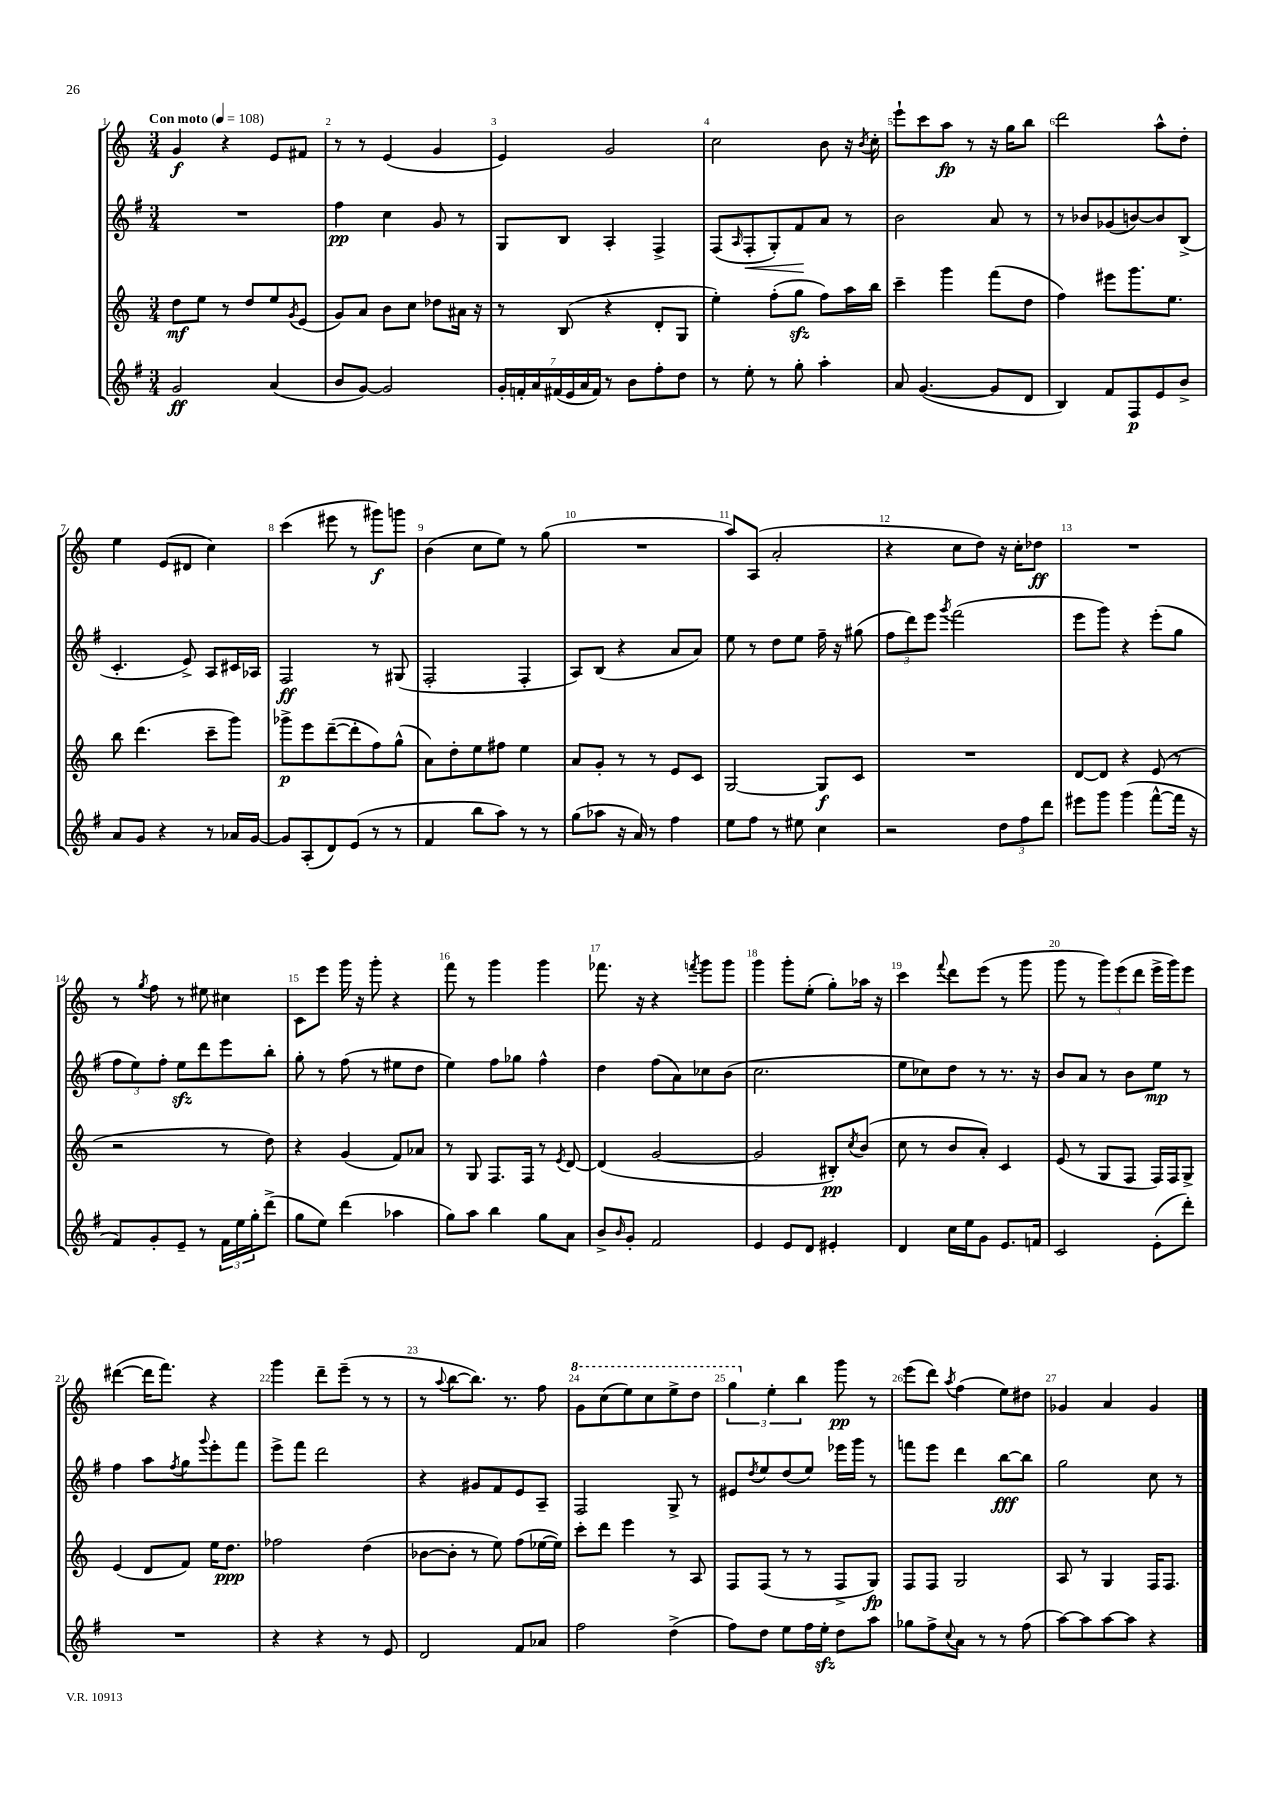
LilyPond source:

<<
\new StaffGroup <<
\new Staff = "s0" {
    \clef treble \key c \major \numericTimeSignature \time 3/4 \tempo "Con moto" 4 = 108
    g'4\f r4 e'8 fis'8 |
    r8 r8 e'4( g'4 |
    e'4) g'2 |
    c''2 b'8 r16 \acciaccatura { b'8 } c''16-. |
    e'''8-! c'''8 a''8\fp r8 r16 g''16 b''8 |
    d'''2 a''8-^ d''8-. |
    e''4 e'8( dis'8 c''4) |
    c'''4( eis'''8 r8 gis'''8\f) g'''8 |
    b'4( c''8 e''8) r8 g''8( |
    R2. |
    a''8) a8( a'2-. |
    r4 c''8 d''8) r16 c''16-. des''8\ff |
    R2. |
    r8 \acciaccatura { g''8 } f''8 r8 eis''8 cis''4 |
    c'8 e'''8 g'''16 r16 g'''8-. r4 |
    f'''8 r8 g'''4 g'''4 |
    fes'''8. r16 r4 \acciaccatura { f'''8 } g'''8 g'''8 |
    g'''4 g'''8-. e''8-.( g''8-.) aes''16 r16 |
    c'''4 \appoggiatura { f'''8 } d'''8 e'''8( r8 g'''8 |
    g'''8 r8 \tuplet 3/2 { g'''8) e'''8( d'''8 } e'''16-> g'''16) e'''8 |
    dis'''4~( dis'''16 f'''8.) r4 |
    g'''4 d'''8-- e'''8--( r8 r8 |
    r8 \appoggiatura { a''8 } b''8~ b''8.) r8. f''8 |
    \ottava #1 g''8 c'''8( e'''8) c'''8 e'''8-> d'''8 |
    \tuplet 3/2 { g'''4 \ottava #0 e''4-. b''4 } g'''8\pp r8 |
    e'''8( d'''8) \acciaccatura { a''8 } f''4( e''8) dis''8 |
    ges'4 a'4 ges'4 \bar "|." |
}
\new Staff = "s1" {
    \clef treble \key g \major \numericTimeSignature \time 3/4
    R2. |
    fis''4\pp c''4 g'8 r8 |
    g8 b8 a4-. fis4-> |
    fis8( \grace { a16 } fis8-.\< g8-.) fis'8\! a'8 r8 |
    b'2 a'8 r8 |
    r8 bes'8 ges'8( b'8~) b'8 b8->( |
    c'4.-. e'8->) a8 cis'16 aes16 |
    fis2\ff r8 gis8( |
    fis2-. fis4-. |
    a8) b8( r4 a'8 a'8) |
    e''8 r8 d''8 e''8 fis''16-- r16 gis''8( |
    \tuplet 3/2 { fis''8 d'''8) e'''8 } \acciaccatura { g'''8 } fis'''2( |
    e'''8 g'''8) r4 e'''8-.( g''8 |
    \tuplet 3/2 { fis''8 e''8) fis''8-. } e''8\sfz d'''8 e'''8 b''8-. |
    g''8-. r8 fis''8( r8 eis''8 d''8 |
    e''4) fis''8 ges''8 fis''4-^ |
    d''4 fis''8( a'8) ces''8 b'8( |
    c''2. |
    e''8 ces''8) d''8 r8 r8. r16 |
    b'8 a'8 r8 b'8 e''8\mp r8 |
    fis''4 a''8 \acciaccatura { fis''8 } g''8 \appoggiatura { g'''8 } e'''8-. fis'''8 |
    e'''8-> fis'''8 d'''2 |
    r4 gis'8 fis'8 e'8 a8-- |
    fis2 g8-> r8 |
    eis'8 \acciaccatura { d''8 } e''8 d''8( e''8) ees'''16 g'''16 r8 |
    f'''8 e'''8 d'''4 b''8~\fff b''8 |
    g''2 c''8 r8 \bar "|." |
}
\new Staff = "s2" {
    \clef treble \key c \major \numericTimeSignature \time 3/4
    d''8\mf e''8 r8 d''8 e''8 \acciaccatura { g'8 } e'8( |
    g'8) a'8 b'8 c''8 des''8 ais'16 r16 |
    r8 b8( r4 d'8-. g8 |
    e''4-.) f''8-.( g''8\sfz f''8) a''16 b''16 |
    c'''4-- g'''4 f'''8( d''8 |
    f''4) eis'''8 g'''8. e''8. |
    b''8 d'''4.( c'''8-- g'''8) |
    ges'''8->\p e'''8 d'''8~--( d'''8-. f''8) g''8-^( |
    a'8) d''8-. e''8 fis''8 e''4 |
    a'8 g'8-. r8 r8 e'8 c'8 |
    g2~ g8\f c'8 |
    R2. |
    d'8~ d'8 r4 e'8( r8 |
    r2 r8 d''8) |
    r4 g'4( f'8) aes'8 |
    r8 g8 f8. f16 r8 \acciaccatura { e'8 } d'8~ |
    d'4( g'2~ |
    g'2 bis8-.\pp) \acciaccatura { c''8 } b'8( |
    c''8 r8 b'8 a'8-.) c'4 |
    e'8( r8 g8 f8 f16) f16 g8-> |
    e'4( d'8 f'8) e''16 d''8.\ppp |
    fes''2 d''4( |
    bes'8~ bes'8-. r8 e''8) f''8( ees''16~ ees''16) |
    c'''8-. d'''8 e'''4 r8 a8 |
    f8 f8( r8 r8 f8-> g8\fp) |
    f8 f8 g2 |
    a8 r8 g4 f16 f8. \bar "|." |
}
\new Staff = "s3" {
    \clef treble \key g \major \numericTimeSignature \time 3/4
    g'2\ff a'4( |
    b'8 g'8~) g'2 |
    \tuplet 7/4 { g'16-. f'16-. a'16 fis'16( e'16 a'16 fis'16) } r8 b'8 fis''8-. d''8 |
    r8 e''8-. r8 g''8-. a''4-. |
    a'8 g'4.~( g'8 d'8 |
    b4) fis'8 fis8\p e'8 b'8-> |
    a'8 g'8 r4 r8 aes'16 g'16~ |
    g'8 a8-.( d'8) e'8( r8 r8 |
    fis'4 b''8 a''8) r8 r8 |
    g''8( aes''8 r16 a'16) r8 fis''4 |
    e''8 fis''8 r8 eis''8 c''4 |
    r2 \tuplet 3/2 { d''8 fis''8 d'''8 } |
    eis'''8 g'''8 g'''4( fis'''8~-^ fis'''16 r16 |
    fis'8) g'8-. e'8-- r8 \tuplet 3/2 { fis'16 e''16 g''16-. } d'''8->( |
    g''8 e''8) d'''4( aes''4 |
    g''8) a''8 b''4 g''8 a'8 |
    b'8-> \grace { b'16 } g'8-. fis'2 |
    e'4 e'8 d'8 eis'4-. |
    d'4 c''16 e''16 g'8 e'8. f'16 |
    c'2 e'8-.( d'''8-.) |
    R2. |
    r4 r4 r8 e'8 |
    d'2 fis'8 aes'8 |
    fis''2 d''4->( |
    fis''8) d''8 e''8 fis''16 e''16-.\sfz d''8 a''8 |
    ges''8 fis''8-> \appoggiatura { c''8 } a'8 r8 r8 fis''8( |
    a''8~) a''8 a''8~ a''8 r4 \bar "|." |
}
>>
>>
\layout { \context { \Score \override BarNumber.break-visibility = ##(#f #t #t) barNumberVisibility = #all-bar-numbers-visible } }
